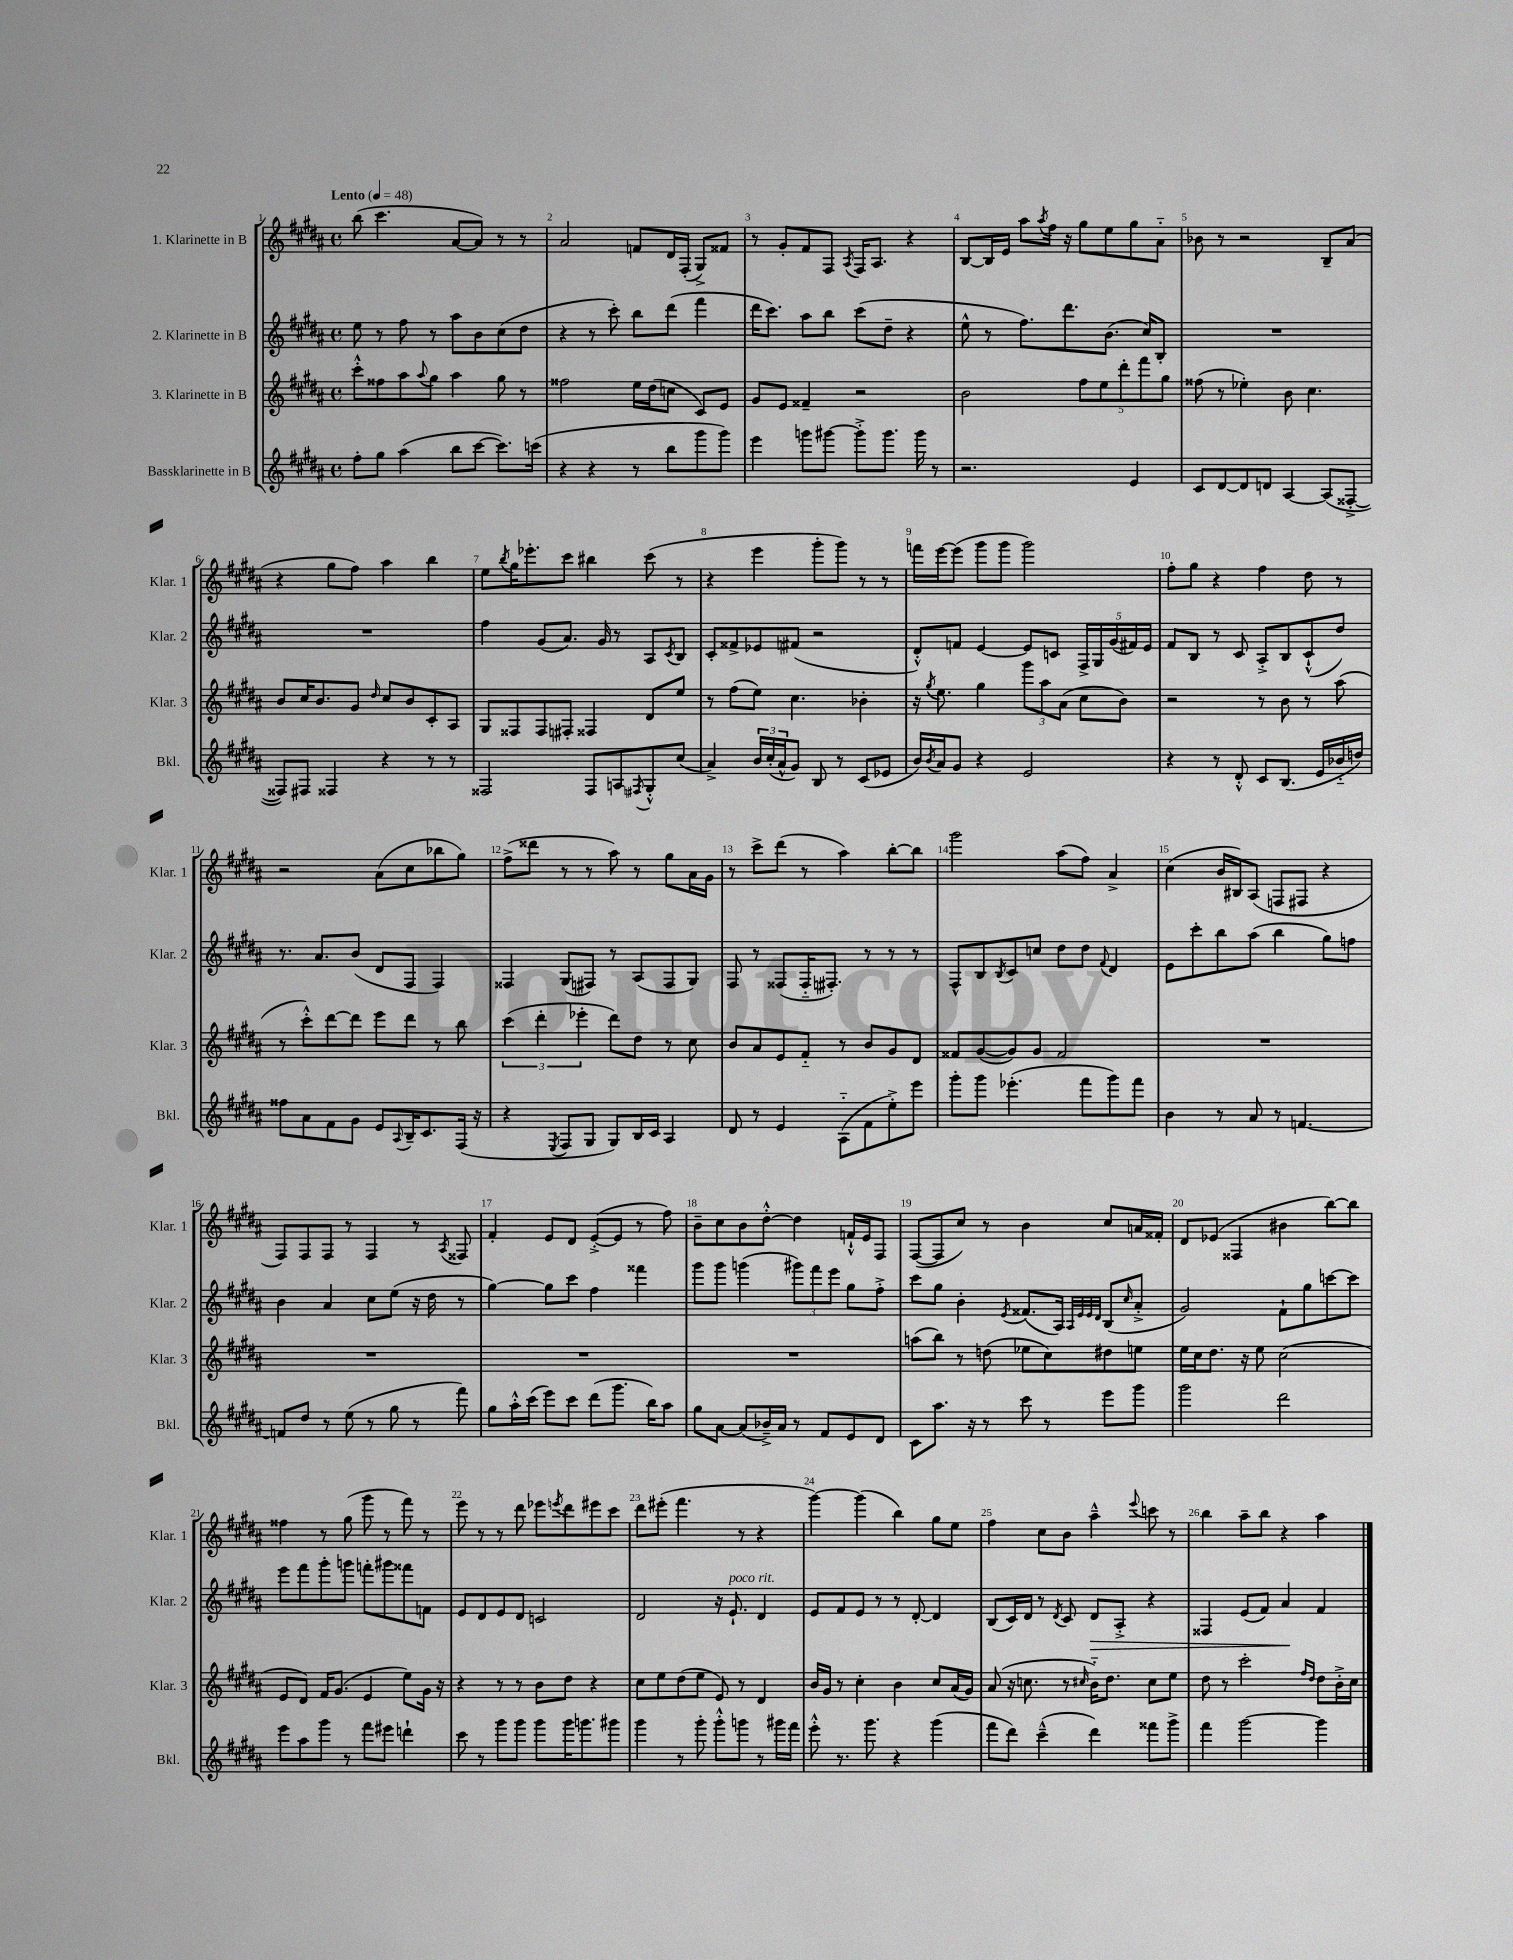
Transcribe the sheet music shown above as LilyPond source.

<<
\new StaffGroup <<
\new Staff = "s0" \with { instrumentName = "1. Klarinette in B" shortInstrumentName = "Klar. 1" } {
    \clef treble \key b \major \defaultTimeSignature \time 4/4 \tempo "Lento" 4 = 48
    b''8( cis'''4. ais'8~ ais'8) r8 r8 |
    ais'2 f'8 dis'16 fis16-.( gis8->) fisis'8 |
    r8 gis'8-. fis'8 fis8 \acciaccatura { ais8 } fis16 ais8. r4 |
    b8~ b16 e'16 ais''8 \acciaccatura { ais''8 } fis''16 r16 gis''8 e''8 gis''8 ais'8-_ |
    bes'8 r8 r2 b8-- ais'8( |
    r4 gis''8 fis''8) ais''4 b''4 |
    e''8 \acciaccatura { b''8 } gis''16 ees'''8.-. cis'''8 bis''4 cis'''8( r8 |
    r4 e'''4 gis'''8-. gis'''8) r8 r8 |
    f'''16 e'''16~ e'''8( gis'''8 gis'''8 gis'''2) |
    fis''8-. gis''8 r4 fis''4 dis''8 r8 |
    r2 ais'8( cis''8 bes''8 gis''8) |
    fis''8->( disis'''8 r8 r8 ais''8) r8 gis''8 ais'16 gis'16 |
    r8 cis'''8-> dis'''8( r8 ais''4) b''8~-. b''8 |
    gis'''2 ais''8( fis''8) ais'4-> |
    cis''4( b'16 bis16) ais8( f8 fis8 r4 |
    fis8) fis8 fis8 r8 fis4 r8 \acciaccatura { ais8 } fisis8 |
    fis'4-. e'8 dis'8 e'8~-.->( e'8 r8 fis''8) |
    b'8-- cis''8 b'8 dis''8~-.-^ dis''4 f'16-!-^ e'16 fis8 |
    fis8~( fis8 cis''8) r8 b'4 cis''8 a'16 fisis'16-. |
    dis'8 ees'8( fisis4 bis'4 b''8~) b''8 |
    fisis''4 r8 gis''8( gis'''8 r8 fis'''8) r8 |
    e'''8 r8 r8 dis'''8 ees'''8 \acciaccatura { e'''8 } dis'''8 eis'''8 cis'''8 |
    dis'''8 eis'''8-.( fis'''4. r8 r4 |
    gis'''4~) gis'''4( b''4) gis''8 e''8 |
    fis''4 cis''8 b'8 ais''4---^ \appoggiatura { e'''8 } c'''8 r8 |
    b''4 ais''8-- b''8 r4 ais''4 \bar "|." |
}
\new Staff = "s1" \with { instrumentName = "2. Klarinette in B" shortInstrumentName = "Klar. 2" } {
    \clef treble \key b \major \defaultTimeSignature \time 4/4
    e''8 r8 fis''8 r8 ais''8 b'8 cis''8( dis''8 |
    r4 r8 cis'''8-.) b''8 dis'''8( fis'''4 |
    dis'''16 cis'''8.) ais''8 b''8 cis'''8( dis''8-- r4 |
    e''8-^ r8 fis''8.) dis'''8. b'8.( cis''16) b8-. |
    R1 |
    R1 |
    fis''4 gis'8( ais'8.) gis'16 r8 ais8 \acciaccatura { cis'8 } b8 |
    cis'8-. fisis'8-> ees'8 fis'8( r2 |
    dis'8-.-^) f'8 e'4~ e'8 c'8 \tuplet 5/4 { fis16-> gis16 gis'16( fis'16) e'16 } |
    fis'8 b8 r8 cis'8 ais8-.-> b8 cis'8-!-^( dis''8) |
    r8. ais'8. b'8( dis'8 fis8 fis4) |
    fisis4 gis8( fis8) r8 ais8( fis8 gis8) |
    fis8 r8 fisis8( fisis16-_ fis8.-.) r8 r8 r8 |
    fis8-^ b8 \acciaccatura { b8 } cis'8 c''8 dis''8 dis''8 \appoggiatura { fis'8 } dis'4 |
    e'8 cis'''8-. b''8 ais''8( b''4 gis''8) f''8 |
    b'4 ais'4 cis''8 e''8( r16 dis''16 r8 |
    gis''4~) gis''8 cis'''8 fis''4 fisis'''4 |
    gis'''8 gis'''8 g'''4( \tuplet 3/2 { gis'''8) fis'''8 e'''8 } gis''8 fis''8-.-> |
    cis'''8 gis''8 b'4-. \acciaccatura { e'8 } fisis'8.( ais16) \grace { ais32 e'32 e'32 dis'32 } b8( \grace { cis''16 } ais'8-.-> |
    gis'2) fis'8-! gis''8 c'''8~ c'''8 |
    e'''8 fis'''8 gis'''8-. g'''8 f'''8-. gis'''8 fisis'''8 f'8 |
    e'8 dis'8 e'8 dis'8 c'2 |
    dis'2 r16 e'8.-!^\markup { \italic "poco rit." } dis'4 |
    e'8 fis'8 e'8 r8 r8 dis'8~-. dis'4 |
    b8( cis'16) dis'16 r8 \acciaccatura { dis'8 } cis'8 dis'8\> ais8-.-> r4 |
    fisis4 e'8( fis'8) ais'4\! fis'4 \bar "|." |
}
\new Staff = "s2" \with { instrumentName = "3. Klarinette in B" shortInstrumentName = "Klar. 3" } {
    \clef treble \key b \major \defaultTimeSignature \time 4/4
    cis'''8-.-^ fisis''8 ais''8 \appoggiatura { ais''8 } gis''8 ais''4 gis''8 r8 |
    fisis''2 e''16 dis''16( c''8 cis'8) e'8 |
    gis'8 e'8 fisis'4-- r2 |
    b'2 \tuplet 5/4 { fis''8 e''8 dis'''8-. fis'''8 gis''8 } |
    fisis''8( r8 ees''4-.) b'8 cis''4. |
    b'8 cis''16 b'8. gis'8 \grace { dis''16 } cis''8 b'8 cis'8-. ais8 |
    gis8 fisis8 fisis8 fis8-. fisis4 dis'8 e''8 |
    r8 fis''8( e''8) cis''4. bes'4-. |
    r16 \acciaccatura { gis''8 } e''8. gis''4 \tuplet 3/2 { gis'''8 ais''8 ais'8( } cis''8 b'8) |
    r2 r8 b'8 r8 ais''8( |
    r8 cis'''8-.-^) dis'''8~ dis'''8 e'''8 dis'''8 r8 b''8 |
    \tuplet 3/2 { cis'''4( dis'''4-. ees'''4-. } dis'''8) dis''8 r8 cis''8 |
    b'8 ais'8 e'8 fis'8-_ r8 b'8 gis'8 dis'8 |
    fisis'8 gis'8~( gis'8) gis'8 fisis'2 |
    R1 |
    R1 |
    R1 |
    R1 |
    a''8( b''8) r8 d''8( ees''8 cis''8) dis''8 e''8 |
    e''16 cis''16 dis''8. r16 e''8 cis''2( |
    e'8 dis'8) fis'16 gis'8.( e'4 e''8) gis'16 r16 |
    r4 r8 r8 b'8 dis''8 r4 |
    cis''8 e''8 dis''8( e''8 e'8) r8 dis'4 |
    b'16 gis'16 r8 cis''4-. b'4 cis''8 ais'16( gis'16) |
    ais'8( r16 c''8. r8 \grace { cis''16 } b'16-_) dis''8. cis''8 e''8 |
    dis''8 r8 cis'''2-. \grace { fis''16 dis''16 } dis''8 b'16-.-> cis''16 \bar "|." |
}
\new Staff = "s3" \with { instrumentName = "Bassklarinette in B" shortInstrumentName = "Bkl." } {
    \clef treble \key b \major \defaultTimeSignature \time 4/4
    fis''8-. gis''8 ais''4( b''8 cis'''8~ cis'''8.) c'''16( |
    r4 r4 r8 b''8 gis'''8 gis'''8) |
    e'''4 g'''8 gis'''8~ gis'''8-.-> gis'''8. gis'''16 r8 |
    r2. e'4 |
    cis'8 dis'8~ dis'8 d'8 ais4~ ais8( fisis8~-.-> |
    fisis8) fis8 fisis4 r4 r8 r8 |
    fisis2 fisis8 a8 \acciaccatura { fis8 } gis8-.-^ cis''8( |
    ais'4->) \tuplet 3/2 { b'16 cis''16-.( ais'16-^ } gis'8) b8 r8 cis'8( ees'8 |
    b'16) \acciaccatura { b'8 } ais'16 gis'8 r4 e'2 |
    r4 r8 dis'8-.-^ cis'8 b8.( e'16 bes'16-_ d''16) |
    fisis''8 ais'8 fis'8 gis'8 e'8 \appoggiatura { ais8 } b16-- cis'8. fis16( r16 |
    r4 \acciaccatura { e8 } fis8 gis8 gis8) b16 cis'16 ais4 |
    dis'8 r8 e'4 ais8-_( fis'8 e''8-.->) e'''8 |
    gis'''8-. gis'''8 ees'''4.-.( fis'''8 gis'''8) fis'''8 |
    b'4 r8 ais'8 r8 f'4.~ |
    f'8 dis''8 r8 e''8( r8 gis''8 r8 fis'''8) |
    gis''8 ais''16-.-^ cis'''16( e'''8) cis'''8 dis'''8( gis'''8. b''16) ais''8 |
    gis''8 ais'8~ ais'8( bes'16--->) ais'16 r8 fis'8 e'8 dis'8 |
    cis'8 ais''8. r16 r8 cis'''8 r8 e'''8 gis'''8 |
    gis'''2 dis'''2 |
    e'''8 ais''8 gis'''8 r8 fis'''8 eis'''8 d'''4-! |
    cis'''8 r8 gis'''8 gis'''8 gis'''8 gis'''16 g'''8. gis'''8 |
    gis'''4 r8 gis'''8-. gis'''8-.-^ g'''8 r8 gis'''16 fis'''16 |
    e'''8-.-^ r8. gis'''8. r4 gis'''4( |
    fis'''8 dis'''8) cis'''4---^( dis'''4) fisis'''8 gis'''8-> |
    fis'''4 gis'''2~ gis'''4 \bar "|." |
}
>>
>>
\layout { \context { \Score \override BarNumber.break-visibility = ##(#f #t #t) barNumberVisibility = #all-bar-numbers-visible } }
